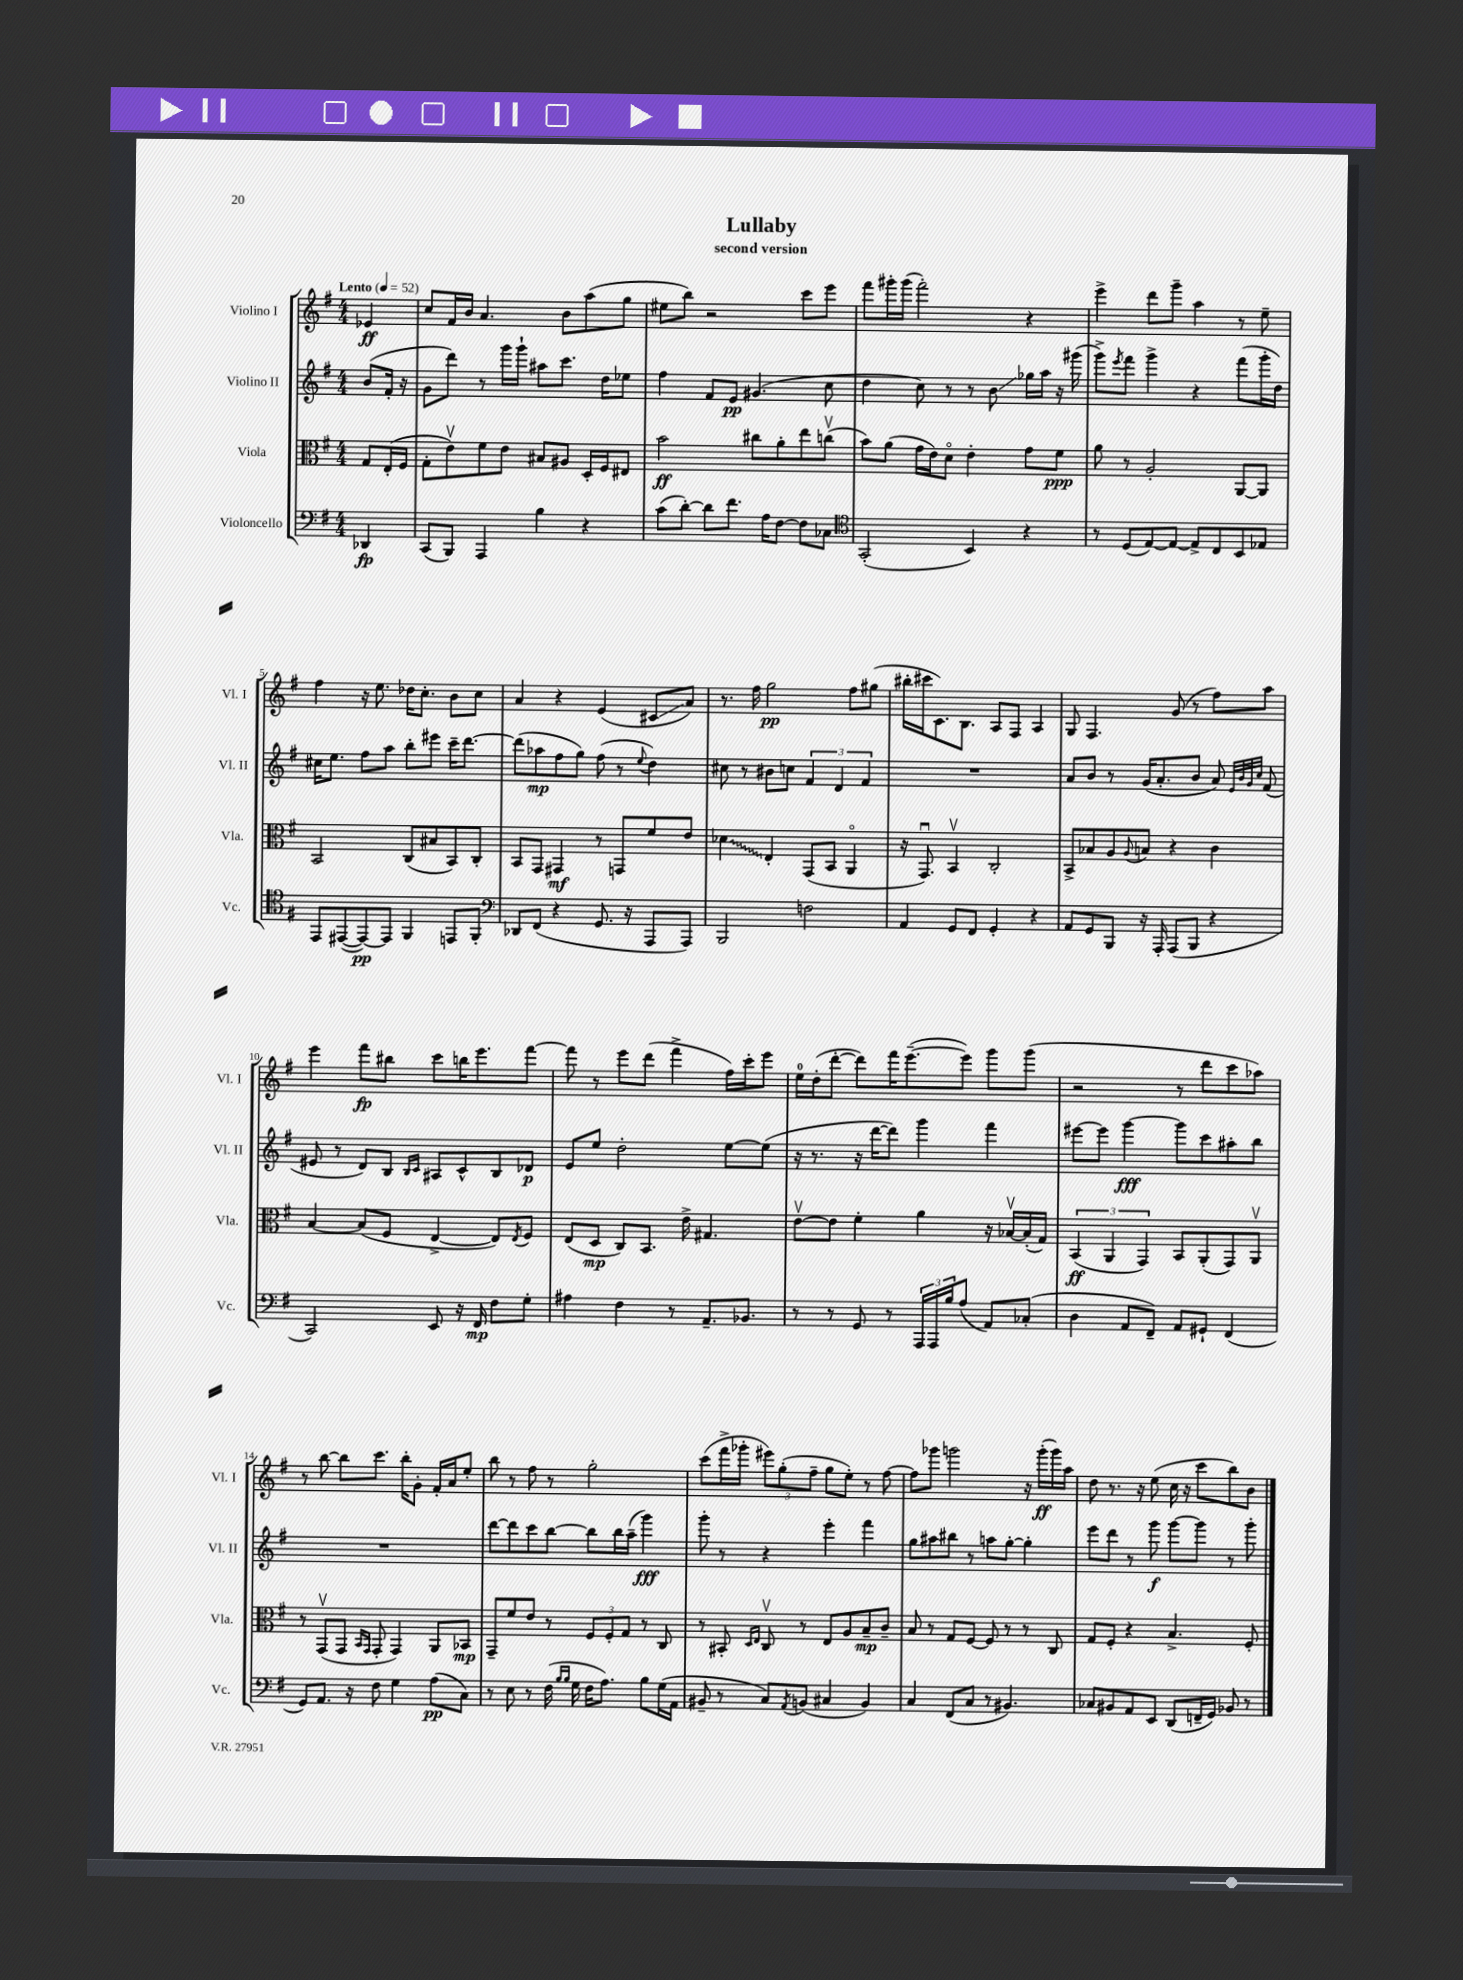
\header { title = "Lullaby" subtitle = "second version" }
<<
\new StaffGroup <<
\new Staff = "s0" \with { instrumentName = "Violino I" shortInstrumentName = "Vl. I" } {
    \clef treble \key g \major \numericTimeSignature \time 4/4 \partial 4 \tempo "Lento" 4 = 52
    ees'4\ff |
    c''8 fis'16 b'16 a'4. b'8 a''8( g''8 |
    eis''8 b''8) r2 c'''8 e'''8 |
    fis'''8 gis'''16-. gis'''16( fis'''2-.) r4 |
    e'''4-> d'''8 g'''8-- a''4 r8 e''8-- |
    fis''4 r16 e''8. des''16 c''8.-. b'8 c''8 |
    a'4 r4 e'4( cis'8\glissando a'8) |
    r8. fis''16 g''2\pp fis''8 gis''8( |
    bis''16-. cis'''16 c'8.) b8. a8 fis8 a4 |
    g8 fis4. g'8( r8 fis''8) a''8 |
    e'''4 fis'''8\fp bis''8 c'''8 b''16 e'''8. fis'''8~ |
    fis'''8 r8 e'''8 d'''8( fis'''4-> fis''16) c'''16-. e'''8 |
    e''16-0 d''16-.( d'''8~-. d'''8) fis'''16 e'''8.~--( e'''8) g'''8 g'''8( |
    r2 r8 d'''8 c'''8 aes''8) |
    r8 b''8~ b''8 c'''8. b''16-. g'8-. fis'16-. a'16 e''8-. |
    b''8 r8 fis''8 r8 g''2-. |
    c'''8( fis'''16-> ges'''16-. \tuplet 3/2 { eis'''8) g''8-.( fis''8-- } g''8 e''8-.) r8 fis''8~ |
    fis''8 ges'''8 g'''2 r16 g'''16-.\ff( g'''16) a''16 |
    d''8 r8. r16 e''8( c''16 r16 c'''8 b''8) b'8 \bar "|." |
}
\new Staff = "s1" \with { instrumentName = "Violino II" shortInstrumentName = "Vl. II" } {
    \clef treble \key g \major \numericTimeSignature \time 4/4 \partial 4
    b'8( fis'16-. r16 |
    g'8 d'''8) r8 g'''16 g'''16-! ais''8 c'''8. d''16 ees''8 |
    fis''4 fis'8 e'8\pp gis'4.( c''8 |
    d''4 c''8) r8 r8 b'8\glissando ges''16 a''16 r16 gis'''16( |
    g'''8->) \acciaccatura { e'''8 } fis'''8 g'''4-> r4 fis'''8( g'''16-. d''16) |
    cis''16 e''8. fis''8 a''8 b''8-. eis'''8 c'''16-- d'''8.~ |
    d'''8( aes''8\mp fis''8 g''8) fis''8( r8 \appoggiatura { e''8 } d''4) |
    cis''8 r8 bis'8 c''8 \tuplet 3/2 { fis'4 d'4 fis'4 } |
    R1 |
    a'8 b'8 r8 g'16( a'8.-. b'8 a'8) \grace { e'32 b'32 g'32 c''32 } fis'8( |
    eis'8 r8 d'8) b8 \grace { b16 c'16 } ais8 c'8-^ b8 des'8\p |
    e'8 e''8 d''2-. e''8~ e''8( |
    r16 r8. r16 d'''16~ d'''8) g'''4 fis'''4 |
    eis'''8~ eis'''8 g'''4~\fff g'''8 c'''8 ais''8-. b''8 |
    R1 |
    d'''8~ d'''8 c'''8 b''8~ b''8 b''16 a''16--( g'''4\fff) |
    g'''8-. r8 r4 e'''4-. fis'''4 |
    g''8 ais''8 bis''8 r8 a''8 g''8~-. g''4-. |
    e'''8 d'''8 r8 g'''8\f g'''8~ g'''8 r8 g'''8-. \bar "|." |
}
\new Staff = "s2" \with { instrumentName = "Viola" shortInstrumentName = "Vla." } {
    \clef alto \key g \major \numericTimeSignature \time 4/4 \partial 4
    g8 e16-.( fis16 |
    g8-. e'8\upbow) fis'8 e'8 bis8 ais8 d16-. fis16 eis8 |
    b'2\ff cis''8 a'8-. e''8 c''8\upbow( |
    b'8) a'8( g'16 e'16) d'8\flageolet e'4-. g'8 fis'8\ppp |
    a'8 r8 a2-. a,8~ a,8 |
    b,2 c8( bis8 b,8) c8-. |
    b,8 g,8 gis,4\mf r8 g,8 fis'8 e'8 |
    \once \override Glissando.style = #'zigzag des'4\glissando e4-. g,8( b,8 a,4\flageolet |
    r16 g,8.\downbow) b,4\upbow c2-. |
    b,8-> bes8 a8 \appoggiatura { a8 } b8 r4 c'4 |
    b4~ b8( fis8 e4~-> e8) \acciaccatura { e8 } fis8 |
    e8( d8\mp c8) b,8. e'16-> gis4. |
    e'8~\upbow e'8 fis'4-. a'4 r16 bes16~\upbow bes16-.( g16) |
    \tuplet 3/2 { b,4\ff( a,4 g,4) } b,8 a,8-.( g,8) a,8\upbow |
    r8 g,8\upbow( g,8 \grace { b,16 g,16 } g,8-. g,4) a,8 bes,8\mp |
    g,8-- fis'8 e'8 r8 \tuplet 3/2 { fis8 fis8-. g8 } r8 c8 |
    r8 bis,8-. \grace { d16 e16 } c8\upbow r8 e8 a8 b8--\mp c'8-- |
    b8 r8 g8 fis8~ fis8 r8 r8 c8 |
    g8 fis8-. r4 b4.-> fis8-. \bar "|." |
}
\new Staff = "s3" \with { instrumentName = "Violoncello" shortInstrumentName = "Vc." } {
    \clef bass \key g \major \numericTimeSignature \time 4/4 \partial 4
    des,4\fp |
    c,8( b,,8) a,,4 b4 r4 |
    c'8( d'8~-.) d'8 fis'8. a16 fis8~ fis8 ces8 |
    \clef tenor g,2-.( b,4) r4 |
    r8 d8( e8~) e8~ e8-> c8 b,8 ees8 |
    e,8 eis,8~( eis,8~\pp) eis,8 fis,4 e,8 fis,8-. |
    \clef bass des,8 fis,8( r4 g,8. r16 a,,8 a,,8) |
    b,,2 f2 |
    a,4 g,8 fis,8 g,4-. r4 |
    a,8 g,8 b,,8 r16 a,,16-. a,,8( b,,8 r4 |
    c,2) e,8 r16 fis,16\mp fis8 g8-. |
    ais4 fis4 r8 a,8.-- bes,8. |
    r8 r8 g,8 r8 \tuplet 3/2 { a,,16 a,,16 b16 } a8( a,8) ces8-.( |
    d4 a,8 fis,8--) a,8 gis,8-! fis,4( |
    g,8) a,8. r16 fis8 g4 a8\pp( c8) |
    r8 e8 r8 fis16( \grace { b16 b16 } g16 fis16 a8.) b8 g16( a,16 |
    bis,8-- r8 c8) \acciaccatura { a,8 } b,8( cis4 b,4) |
    c4 fis,8( c8 r8 bis,4.) |
    ces8 bis,8 a,8 e,8 d,8( f,16-- g,16) bes,8 r8 \bar "|." |
}
>>
>>
